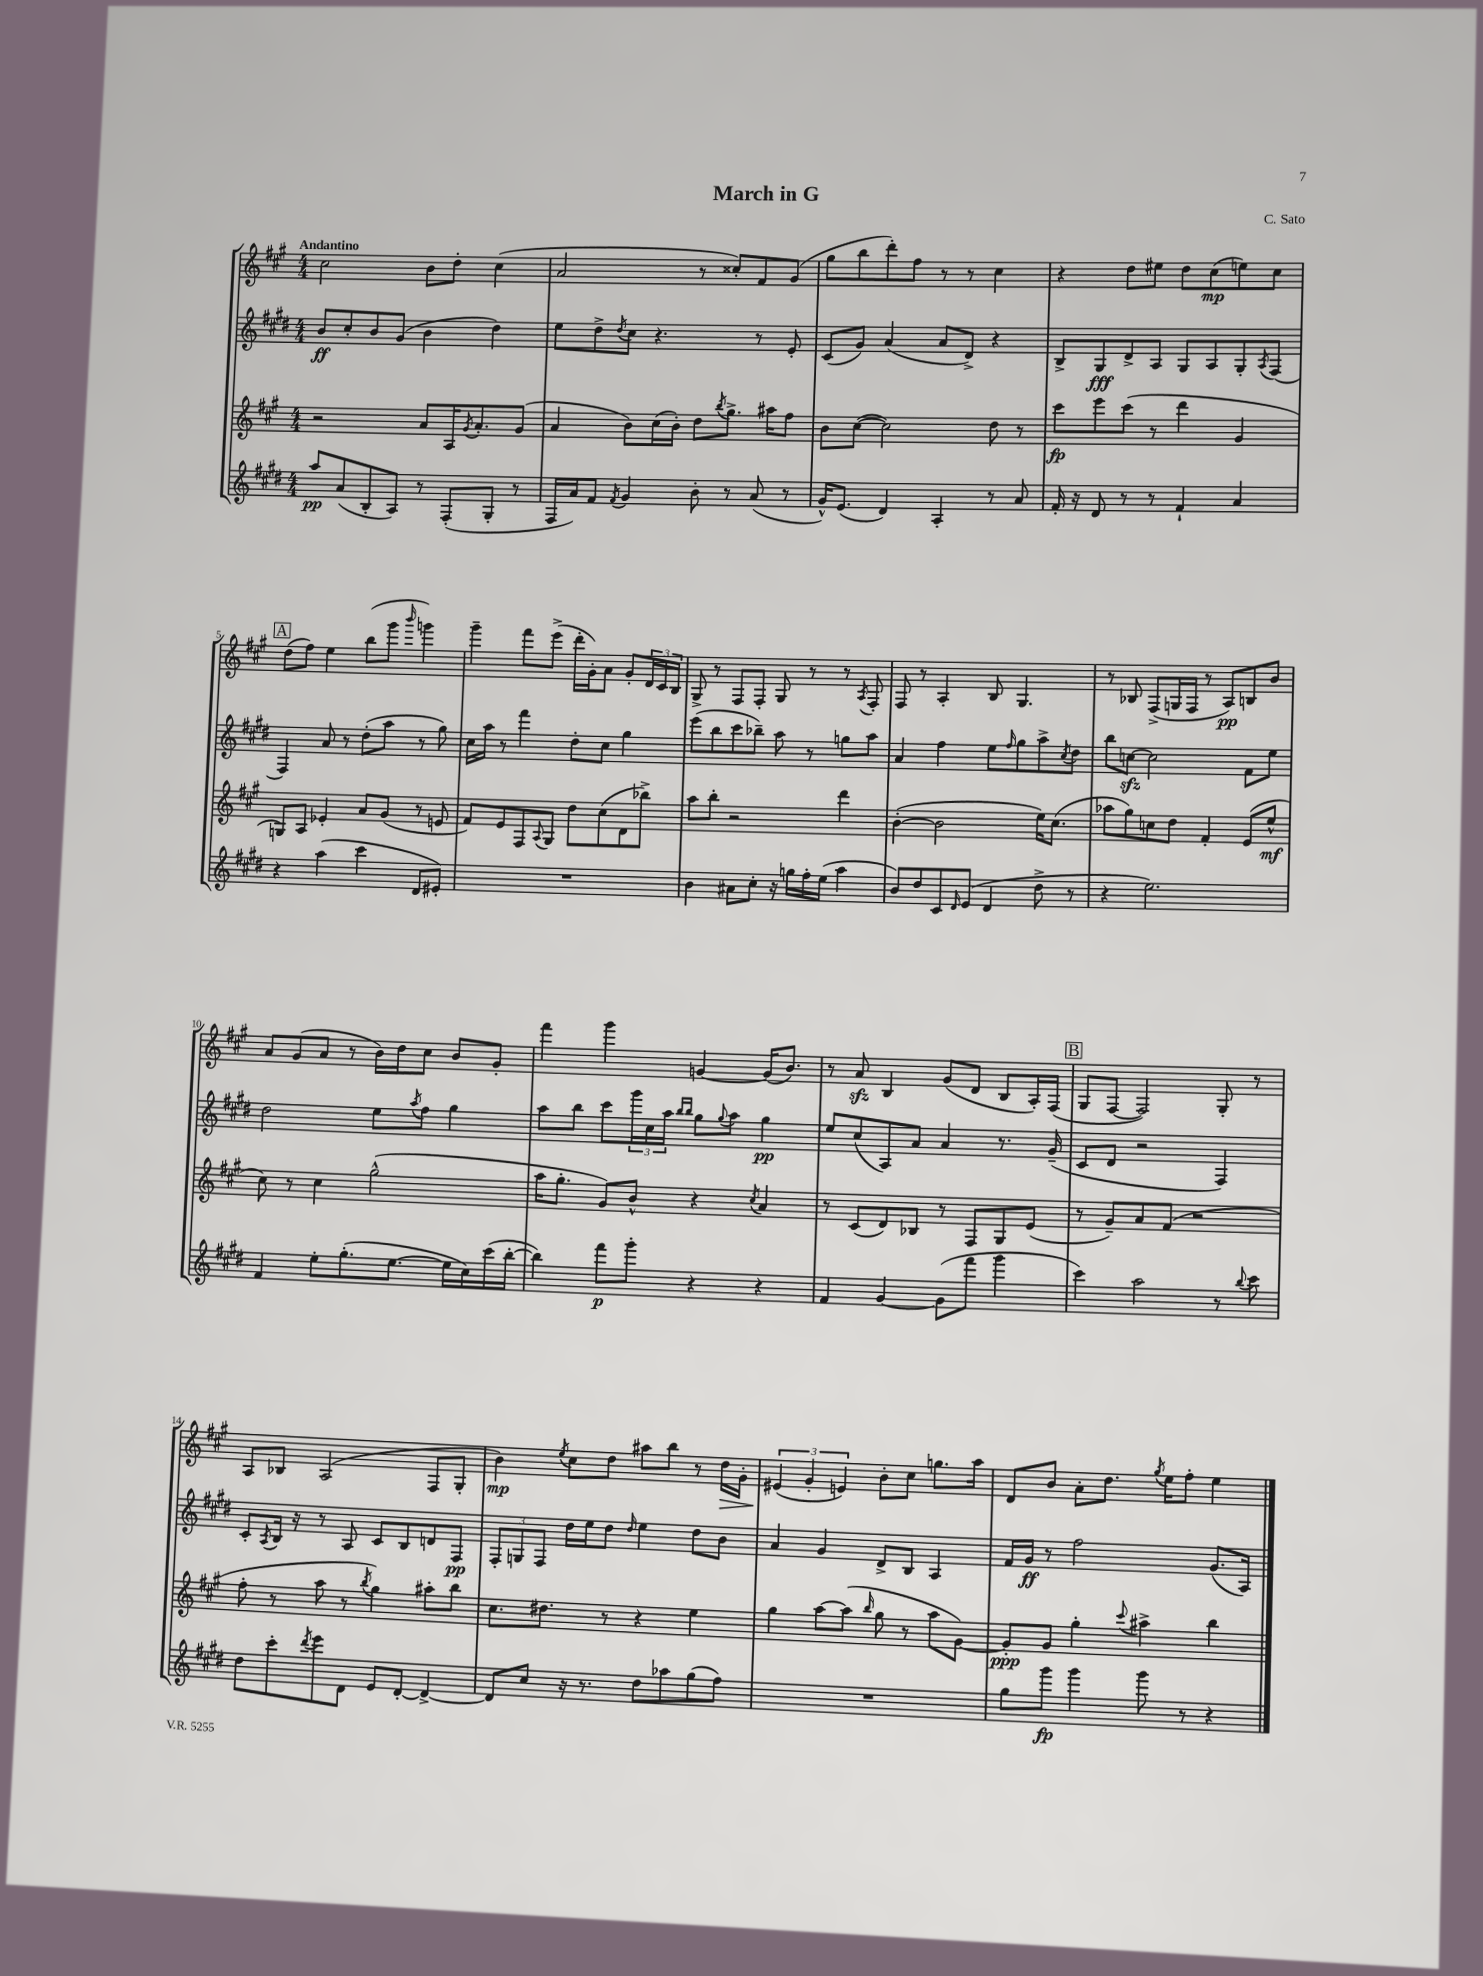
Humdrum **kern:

**kern	**dynam	**kern	**dynam	**kern	**dynam	**kern	**dynam
*part4	*part4	*part3	*part3	*part2	*part2	*part1	*part1
*staff4	*staff4	*staff3	*staff3	*staff2	*staff2	*staff1	*staff1
*clefG2	*	*clefG2	*	*clefG2	*	*clefG2	*
*k[f#c#g#d#]	*	*k[f#c#g#]	*	*k[f#c#g#d#]	*	*k[f#c#g#]	*
*M4/4	*	*M4/4	*	*M4/4	*	*M4/4	*
=1	=1	=1	=1	=1	=1	=1	=1
!	!	!	!	!	!	!LO:TX:a:B:t=Andantino	!
8aa/L	pp	2r	.	8b/L	ff	2cc#\	.
(8a/	.	.	.	8cc#'/	.	.	.
8B'/	.	.	.	8b/	.	.	.
8A/J)	.	.	.	(8g#/J	.	.	.
8r	.	8a/L	.	4b\	.	8b\L	.
(8F#'/L	.	16A/K	.	.	.	8dd'\J	.
.	.	8qg#/	.	.	.	.	.
.	.	8.a'/	.	.	.	.	.
8G#'/J	.	.	.	4dd#\)	.	(4cc#\	.
8r	.	(8g#/J	.	.	.	.	.
=2	=2	=2	=2	=2	=2	=2	=2
16F#/LL	.	4a/	.	8ee\L	.	2a/	.
16a/J)	.	.	.	.	.	.	.
8f#/J	.	.	.	8dd#^\	.	.	.
8qf#/	.	.	.	8qdd#/	.	.	.
4g#/	.	8b\L)	.	8cc#\J	.	.	.
.	.	(16cc#\L	.	4.r	.	.	.
.	.	16b'\JJ)	.	.	.	.	.
8b'\	.	8dd\L	.	.	.	8r	.
.	.	8qbb/	.	.	.	.	.
8r	.	8.gg#^\J	.	.	.	8cc##X'/L)	.
(8a/	.	.	.	8r	.	8f#/	.
.	.	16aa#X\KL	.	.	.	.	.
8r	.	8ff#\J	.	8e'/	.	(8g#/J	.
=3	=3	=3	=3	=3	=3	=3	=3
16g#^^/KL)	.	8b\L	.	(8c#/L	.	8gg#\L	.
(8.e/J	.	.	.	.	.	.	.
.	.	([8cc#\J	.	8g#/J)	.	8bb\	.
4d#/)	.	2cc#\])	.	(4a/	.	8ddd'\)	.
.	.	.	.	.	.	8ff#\J	.
4A'/	.	.	.	8a/L	.	8r	.
.	.	.	.	8d#^/J)	.	8r	.
8r	.	8dd\	.	4r	.	4cc#\	.
8a/	.	8r	.	.	.	.	.
=4	=4	=4	=4	=4	=4	=4	=4
16f#'/	.	8ccc#\L	fp	8B^/L	.	4r	.
16r	.	.	.	.	.	.	.
8d#/	.	8eee\	.	8G#/	fff	.	.
8r	.	(8ccc#\J	.	8d#^/	.	8dd\L	.
8r	.	8r	.	8A/J	.	8ee#X\J	.
4f#`/	.	4ddd\	.	8G#/L	.	8dd\L	.
.	.	.	.	8A/	.	(8cc#\	mp
4a/	.	4g#/	.	8G#'/	.	8een\)	.
.	.	.	.	8qA/	.	.	.
.	.	.	.	(8F#/J	.	8cc#\J	.
!!LO:LB:g=z
!!LO:REH:place=s1:t=A
=5	=5	=5	=5	=5	=5	=5	=5
4r	.	8Gn/L)	.	4F#/)	.	(8dd\L	.
.	.	8A/J	.	.	.	8ff#\J)	.
(4aa\	.	4e-X'/	.	8a/	.	4ee\	.
.	.	.	.	8r	.	.	.
4ccc#\	.	8a/L	.	(8dd#'\L	.	(8bb\L	.
.	.	(8g#/J	.	8aa\J	.	8ggg#\J	.
.	.	.	.	.	.	16qqbbb/	.
8d#/L	.	8r	.	8r	.	4gggn\)	.
8e#X'/J)	.	8en/	.	8gg#\)	.	.	.
=6	=6	=6	=6	=6	=6	=6	=6
1r	.	8f#/L)	.	16cc#\LL	.	4ggg#~\	.
.	.	.	.	16aa\JJ	.	.	.
.	.	8e/	.	8r	.	.	.
.	.	8F#/	.	4fff#\	.	8fff#\L	.
.	.	8qqA/	.	.	.	.	.
.	.	8G#/J	.	.	.	(8eee^\J	.
.	.	8dd\L	.	8dd#'\L	.	16ddd'\LL	.
.	.	.	.	.	.	16g#'\J)	.
.	.	(8cc#\	.	8cc#\J	.	8a\J	.
.	.	8d\	.	4gg#\	.	8g#'/L	.
.	.	8bb-X^\J)	.	.	.	24d/L	.
.	.	.	.	.	.	24c#/	.
.	.	.	.	.	.	24B/JJ	.
=7	=7	=7	=7	=7	=7	=7	=7
4b\	.	8aa\L	.	(8eee\L	.	8G#^/	.
.	.	8bb'\J	.	8bb\	.	8r	.
8a#X\L	.	2r	.	8ccc#\	.	8F#/L	.
8cc#'\J	.	.	.	8bb-X~\J)	.	8F#'/J	.
16r	.	.	.	8aa\	.	8G#/	.
16ggn\LL	.	.	.	.	.	.	.
16ff#'\	.	.	.	8r	.	8r	.
(16ee\JJ	.	.	.	.	.	.	.
4aa\	.	4ddd\	.	8ggn\L	.	8r	.
.	.	.	.	.	.	8qA/	.
.	.	.	.	8aa\J	.	8F#'/	.
=8	=8	=8	=8	=8	=8	=8	=8
8b/L)	.	([4b'\	.	4a/	.	8F#/	.
8dd#/	.	.	.	.	.	8r	.
8c#/	.	2b\]	.	4ff#\	.	4A'/	.
16qqd#/	.	.	.	.	.	.	.
(8e/J	.	.	.	.	.	.	.
4d#/	.	.	.	8ee\L	.	8B/	.
.	.	.	.	16qqff#/	.	.	.
.	.	.	.	8gg#\	.	4.G#/	.
8dd#^\	.	16ee\KL)	.	8aa^\	.	.	.
.	.	(8.cc#\J	.	.	.	.	.
.	.	.	.	8qcc#/	.	.	.
8r	.	.	.	8dd#\J	.	.	.
=9	=9	=9	=9	=9	=9	=9	=9
4r	.	8aa-X\L	.	8bb\L	.	8r	.
.	.	8gg#\)	.	[8ccnzz\J	.	8B-X/	.
2.ee\)	.	8ccn\	.	2cc\]	.	(8F#^/L	.
.	.	8dd\J	.	.	.	16Gn/L	.
.	.	.	.	.	.	16F#/JJ	.
.	.	4f#'/	.	.	.	8r	.
.	.	.	.	.	.	8A/L)	pp
.	.	(8e/L	.	8f#\L	.	8Bn/	.
.	.	8ee^^/J	mf	8ee\J	.	8b/J	.
!!LO:LB:g=z
=10	=10	=10	=10	=10	=10	=10	=10
4f#/	.	8cc#\)	.	2dd#\	.	8a/L	.
.	.	8r	.	.	.	(8g#/	.
8ee'\L	.	4cc#\	.	.	.	8a/J	.
(8.gg#'\	.	.	.	.	.	8r	.
.	.	(2gg#^^\	.	8ee\L	.	16b\LL)	.
[8.ee\J	.	.	.	.	.	16dd\J	.
.	.	.	.	8qaa/	.	.	.
.	.	.	.	8ff#\J	.	8cc#\J	.
16ee\LL]	.	.	.	4gg#\	.	8b/L	.
16cc#\)	.	.	.	.	.	.	.
(16ccc#\	.	.	.	.	.	8g#'/J	.
[16bb'\JJ	.	.	.	.	.	.	.
=11	=11	=11	=11	=11	=11	=11	=11
4bb\])	.	16aa\KL	.	8aa\L	.	4fff#\	.
.	.	8.gg#'\J	.	.	.	.	.
.	.	.	.	8bb\J	.	.	.
8fff#\L	p	8g#/L)	.	8ccc#\L	.	4ggg#\	.
8ggg#'\J	.	8b^^/J	.	24ggg#\L	.	.	.
.	.	.	.	24cc#\	.	.	.
.	.	.	.	24aa\JJ	.	.	.
.	.	.	.	16qqbb/LL	.	.	.
.	.	.	.	16qqbb/JJ	.	.	.
4r	.	4r	.	8gg#\L	.	[4gn/	.
.	.	.	.	8qqgg#/	.	.	.
.	.	.	.	8aa\J	.	.	.
.	.	8qcc#/	.	.	.	.	.
4r	.	4a/	.	4gg#\	pp	(16g/KL]	.
.	.	.	.	.	.	8.b/J)	.
=12	=12	=12	=12	=12	=12	=12	=12
4f#/	.	8r	.	8ee/L	.	8r	.
.	.	(8c#/L	.	(8cc#/	.	8azz/	.
[4g#/	.	8d/)	.	8A/)	.	4B/	.
.	.	8B-X/J	.	8a/J	.	.	.
(8g#\L]	.	8r	.	4a/	.	(8g#/L	.
8fff#\J	.	8F#/L	.	.	.	8d/J	.
4ggg#\	.	8G#/	.	8.r	.	8B/L	.
.	.	(8e/J	.	.	.	16A'/L)	.
.	.	.	.	(16g#~/	.	(16F#/JJ	.
!!LO:REH:place=s1:t=B
=13	=13	=13	=13	=13	=13	=13	=13
4ccc#\)	.	8r	.	8c#/L	.	8G#/L	.
.	.	8g#~/L)	.	8d#/J	.	[8F#/J	.
2aa\	.	8a/	.	2r	.	2F#/])	.
.	.	(8f#/J	.	.	.	.	.
.	.	2r	.	.	.	.	.
8r	.	.	.	4F#/)	.	8G#'/	.
8qqbb/	.	.	.	.	.	.	.
8ccc#\	.	.	.	.	.	8r	.
!!LO:LB:g=z
=14	=14	=14	=14	=14	=14	=14	=14
8dd#\L	.	8ff#'\	.	8c#'/L	.	8A/L	.
.	.	.	.	8qA/	.	.	.
8ccc#'\	.	8r	.	16B/Jk	.	8B-X/J	.
.	.	.	.	16r	.	.	.
8qddd#/	.	.	.	.	.	.	.
8eee\	.	8aa\	.	8r	.	(2A/	.
8d#\J	.	8r	.	8A/	.	.	.
.	.	8qbb/	.	.	.	.	.
8e/L	.	4gg#\)	.	8c#/L	.	.	.
[8d#'/J	.	.	.	8B/	.	.	.
4d#^/_	.	8aa#X'\L	.	8dn/	.	8F#/L	.
.	.	8bb\J	.	8F#/J	pp	8G#'/J	.
=15	=15	=15	=15	=15	=15	=15	=15
8d#/L]	.	8.cc#\L	.	12F#'/L	.	4b\)	mp
.	.	.	.	12Gn/	.	.	.
8cc#/J	.	.	.	.	.	.	.
.	.	.	.	12F#/J	.	.	.
.	.	8.dd#X\J	.	.	.	.	.
.	.	.	.	.	.	8qee/	.
16r	.	.	.	16dd#\LL	.	8cc#\L	.
8.r	.	.	.	16ee\J	.	.	.
.	.	8r	.	8dd#\J	.	8dd\J	.
.	.	.	.	16qqdd#/	.	.	.
8dd#\L	.	4r	.	4ee\	.	8aa#X\L	.
8aa-X\	.	.	.	.	.	8bb\J	.
(8gg#\	.	4ee\	.	8dd#\L	.	8r	.
!	!	!	!	!	!	!	!LO:HP:b
8ff#\J)	.	.	.	8b\J	.	16dd\LL	>
.	.	.	.	.	.	16g#'\JJ	.
=16	=16	=16	=16	=16	=16	=16	=16
1r	.	4gg#\	.	4a/	.	(6e#X/	.
.	.	.	.	.	.	6g#'/	]
.	.	[8aa\L	.	4g#/	.	.	.
.	.	.	.	.	.	6en/)	.
.	.	(8aa\J]	.	.	.	.	.
.	.	16qqbb/	.	.	.	.	.
.	.	8gg#\	.	8d#^/L	.	8b'\L	.
.	.	8r	.	8B/J	.	8cc#\J	.
.	.	8aa\L	.	4A/	.	8.ggn\L	.
.	.	[8g#\J)	.	.	.	.	.
.	.	.	.	.	.	16aa\Jk	.
=17	=17	=17	=17	=17	=17	=17	=17
8gg#\L	.	8g#'/L]	ppp	16f#/LL	.	8d/L	.
.	.	.	.	16g#/JJ	ff	.	.
8ggg#\J	fp	8g#/J	.	8r	.	8b/J	.
4ggg#\	.	4gg#'\	.	2ff#\	.	8a'\L	.
.	.	.	.	.	.	8.dd\J	.
.	.	8qqccc#/	.	.	.	.	.
8ggg#\	.	4aa#X^\	.	.	.	.	.
.	.	.	.	.	.	8qgg#/	.
.	.	.	.	.	.	16ee\KL	.
8r	.	.	.	.	.	8ff#'\J	.
4r	.	4bb\	.	(8.g#/L	.	4ee\	.
.	.	.	.	16A/Jk)	.	.	.
==	==	==	==	==	==	==	==
*-	*-	*-	*-	*-	*-	*-	*-
